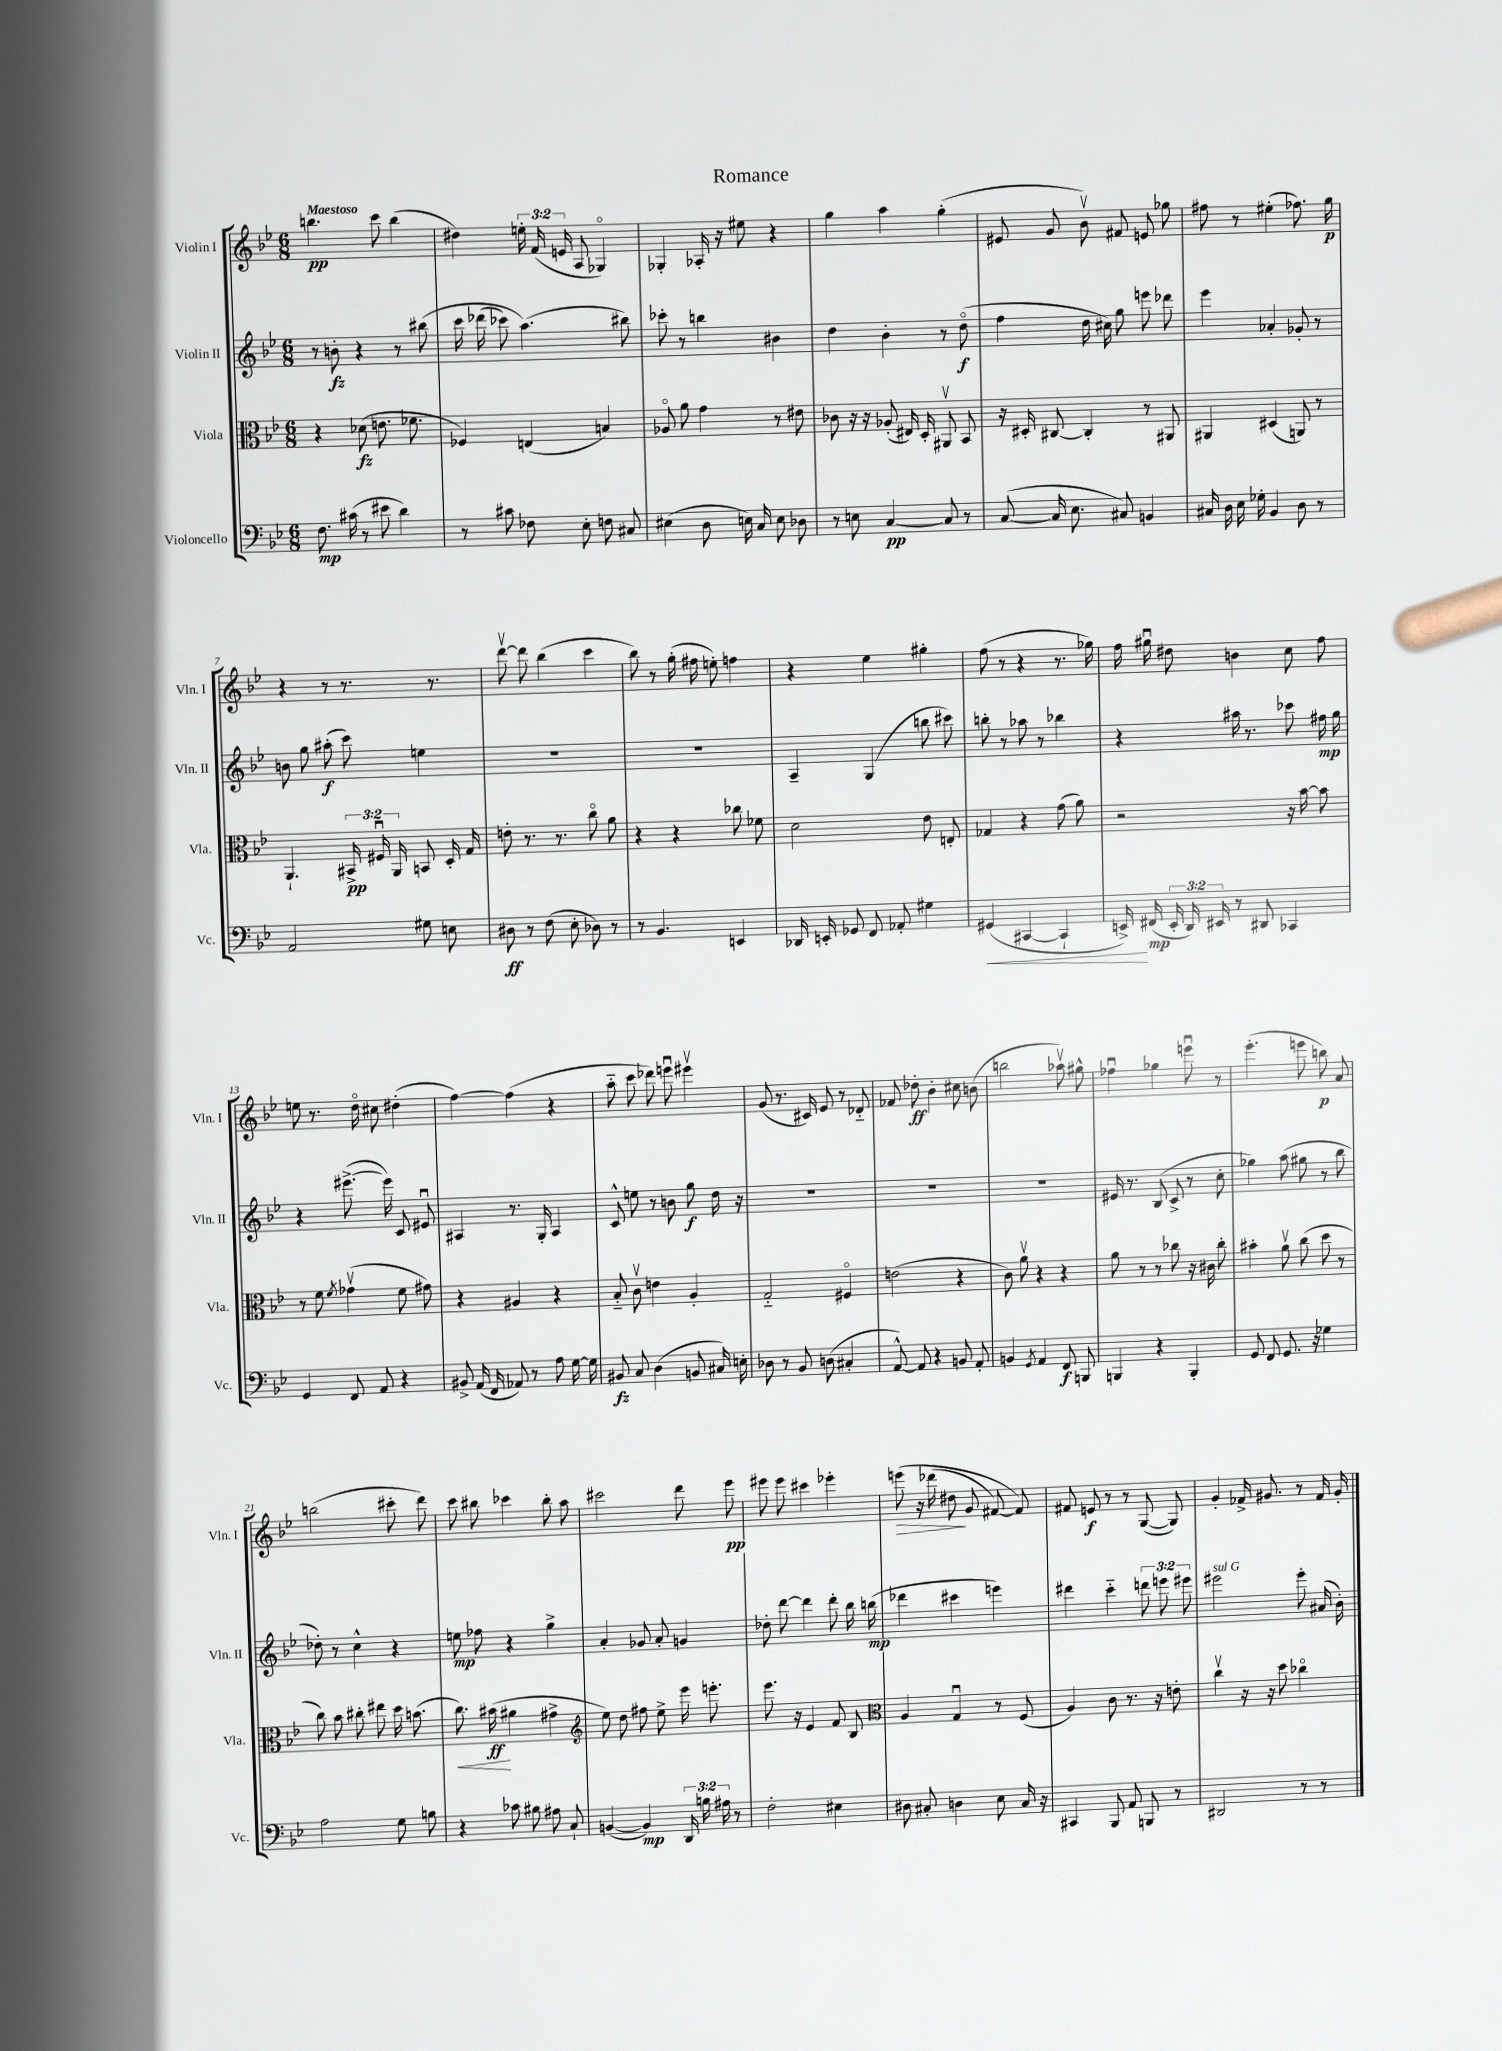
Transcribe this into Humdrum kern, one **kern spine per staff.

**kern	**kern	**kern	**kern
*staff4	*staff3	*staff2	*staff1
*clefF4	*clefC3	*clefG2	*clefG2
*k[b-e-]	*k[b-e-]	*k[b-e-]	*k[b-e-]
*M6/8	*M6/8	*M6/8	*M6/8
8.F\	4r	8r	4.bb\
.	.	8b'\	.
(16c#\	.	.	.
8r	(8d-\	4r	.
8e#\	8.e\	.	8ccc\
4d\)	.	8r	(4bb\
.	8.f-\	.	.
.	.	&(8bb#\	.
=	=	=	=
8r	4F-/)	16ccc\	4dd#\)
.	.	(16ddd-\	.
8c#\	.	8ccc-\)	.
8F-\	(4E/	(4.aa\&)	24ee'\
.	.	.	(24f/
.	.	.	24e/
8E-'\	.	.	8A/
8F\	4B/)	.	4G-o/)
8C#/	.	8bb#\)	.
=	=	=	=
(4E#\	8A-o/	8ccc-'\	4G-'/
.	8a\	8r	.
8D\	4g\	4bb\	16A-'/
.	.	.	16r
16E\)	.	.	8ee#\
16C/	.	.	.
8E\	8r	4b#\	4r
8D-\	8e#\	.	.
=	=	=	=
8r	8c-\	4dd\	4gg\
8E\	16r	.	.
.	16r	.	.
[4C/	(8A-'/	4b-'\	4aa\
.	16E#/)	.	.
.	16D'/	.	.
8C/]	8AA#v/	8r	(4gg'\
8r	8BB-/	(8ddo\	.
=	=	=	=
([8C/	16r	4ff\	8e#/
.	16D#'/	.	.
16C/]	[8C#/	.	8g/
8.E-\	.	.	.
.	4C#'/]	16dd\	8b-v\)
.	.	16cc#\)	.
8C#/)	.	8gg\	8f#/
4BB/	8r	8eee\	8e/
.	8AA#/	8ddd-\	8gg-\
=	=	=	=
16C#/	4AA#/	4eee-\	8ff#\
16D\	.	.	.
16E-\	.	.	8r
16G-'\	.	.	.
4BB-/	(4D#/	4a-'/	(4ee#'\
8D\	8AA/)	8g-'/	8.ff-\)
8r	8r	8r	.
.	.	.	16gg\
=	=	=	=
2AA/	4.AA`/	8b\	4r
.	.	8gg\	.
.	.	(8aa#'\	8r
.	24BB#^/	8ccc\)	8.r
.	24F#u/	.	.
.	24AA/	.	.
8G#\	8BB/	4ee\	.
.	.	.	8.r
8E\	16D'/	.	.
.	16G/	.	.
=	=	=	=
8D#\	8e'\	2.r	[8dddv\
8r	8.r	.	8ddd\]
(8F\	.	.	(4bb-\
.	8.r	.	.
8E-'\	.	.	.
8D-\)	8cco\	.	4ccc\
8r	8a\	.	.
=	=	=	=
8r	4r	2.r	8bb-\)
4.BB-/	.	.	8r
.	4r	.	(16gg'\
.	.	.	16ff#\
.	.	.	8ee'\)
4EE/	8cc-\	.	4ff\
.	8f-\	.	.
=	=	=	=
16DD-/	2d\	4A~/	4r
16EE'/	.	.	.
8GG-/	.	.	.
8FF/	.	(4G/	4ee-\
8AA-'/	.	.	.
4G#\	8e-\	8bb\	4gg#'\
.	8E'/	8ccc#\)	.
=	=	=	=
(4GG#/	4G-/	8bb'\	(8ff\
.	.	8r	8r
[4CC#/	4r	8aa-\	4r
.	.	8r	.
4CC#`/]	(8g\	4bb-\	8.r
.	8a\)	.	.
.	.	.	16gg-\)
=	=	=	=
16EE^/)	2r	4r	16ff\
(16FF#/	.	.	16gg#u\
24EE'/	.	.	8dd#\
24DD/)	.	.	.
24EE#/	.	.	.
8r	.	16aa#\	4b\
.	.	8.r	.
8DD#/	.	.	.
4CC-/	16r	8ccc-\	8cc\
.	[16b-\	.	.
.	8b-\]	16ff#\	8ff\
.	.	16gg\	.
=	=	=	=
4GG/	8r	4r	8ee\
.	8f\	.	8.r
.	8qf/	.	.
8FF/	(4g-v\	([8.eee#^\	.
.	.	.	16ddo\
8AA/	.	.	8cc#\
.	.	16eee#\])	.
4r	8f\	8c/	(4dd#'\
.	8g#\)	8e#u/	.
=	=	=	=
8BB#^/	4r	4A#/	[4ff\)
(16AA/	.	.	.
16FF/	.	.	.
8AA-/)	4A#/	8.r	(4ff\]
8r	.	.	.
.	.	16G'/	.
8A\	4r	4A#/	4r
[16G\	.	.	.
16G\]	.	.	.
=	=	=	=
8BB#/	8B-'~/	8c^^/	8aa'~\
8C/	8cv\	8ee\	8ccc\
(4D\	4e\	8r	8ddd-\)
.	.	8b\	8eeeu\
8BB/	4A'/	8gg\	4eee#v\
16C#/)	.	16dd\	.
16E'\	.	16r	.
=	=	=	=
8D-\	2G'~/	2.r	(8g/
8r	.	.	8.r
8BB-/	.	.	.
.	.	.	16c#/)
(8D\	.	.	8e-/
4C#'/	4F#o/	.	8r
.	.	.	8d-'~/
=	=	=	=
[8AA^^/)	(2e\	2.r	8f-/
8AA/]	.	.	8dd-'\
4r	.	.	4b-'\
8BB/	4r	.	8cc#\
8AA'/	.	.	(8b\
=	=	=	=
4BB/	8c\)	2.r	2bb\
.	8av\	.	.
8qGG/	.	.	.
4AA/	4r	.	.
8FF/	4r	.	8aa-v\)
8BBB/	.	.	8gg#^^\
=	=	=	=
4BBB/	8a\	16e#/	4ff-u\
.	.	8.r	.
.	8r	.	.
4r	8r	(8B-/	4gg-\
.	8cc-\	8c^/	.
4BBB'/	16r	8r	8eeeu\
.	16c#\	.	.
.	8cc-'\	8cc'\	8r
=	=	=	=
8GG/	4b#'\	4gg-\)	(4.eee-'\
8FF/	.	.	.
8.GG/	8av\	(8aa\	.
.	(8cc\	8gg#\	8eee\
16r	.	.	.
4G-\	8dd\	8r	8bb\)
.	8r	8bb-\	8a/
=	=	=	=
2A\	8cc\)	8dd-'\)	(2bb\
.	8b-\	8r	.
.	8cc#'\	4cc^^\	.
.	8ee#\	.	.
8G\	16dd\	4r	8ccc#'\
.	(8.b\	.	.
8B\	.	.	8ddd\)
=	=	=	=
4r	8.cc\)	8ee\	8ccc\
.	.	8ff-\	8bb#\
.	(16b#\	.	.
8c-\	4a#\	4r	4ccc-\
8B#\	.	.	.
8A#\	4g#^\	4gg^\	8bb#'\
8C`/	.	.	8aa\
=	=	=	=
*	*clefG2	*	*
([4BB/	8ee-\)	4a'/	2ccc#\
.	8dd\	.	.
4BB/])	8ff#\	8g-/	.
.	8ee-^\	8a'/	.
24DD/	16eee-\	4g/	8ddd\
24B\	.	.	.
.	8.eee'\	.	.
24A#\	.	.	.
8r	.	.	8eee-\
=	=	=	=
2F'\	8.eee-\	8dd-'\	8eee#\
.	.	[8ddd\	8eee#\
.	16r	.	.
.	4e-/	4ddd\]	4ccc#\
4E#\	8f/	8ddd'\	4eee-'\
.	8B-/	16bb-\	.
.	.	(16bb\	.
=	=	=	=
*	*clefC3	*	*
8D#\	4A/	4ddd-\	&(8eee\
8C#'/	.	.	16r
.	.	.	(16ddd-\
4D\	4Gu/	4ccc#\	8dd#\
.	.	.	8g/
8E-\	8r	4eee\)	[8f#/)
16C#/	(8F/	.	8f#/]&)
16r	.	.	.
=	=	=	=
4CC#/	4A/)	4ddd#\	8f#/
.	.	.	8e/
8BBB-/	8c\	4ccc'~\	8r
8AA/	8.r	.	8r
8BBB/	.	12ddd\	([8G/
.	16r	.	.
.	.	12eee\	.
8r	8e'\	.	8G/])
.	.	12eee#\	.
=	=	=	=
2DD#/	4ccv\	2eee#\	4g'/
.	16r	.	16f-^/
.	16r	.	8.g#/
.	8dd\	.	.
8r	4cc-o\	8eee#'\	8r
8r	.	(16a#/	16f-/
.	.	16b-'\)	16g#'/
==	==	==	==
*-	*-	*-	*-
